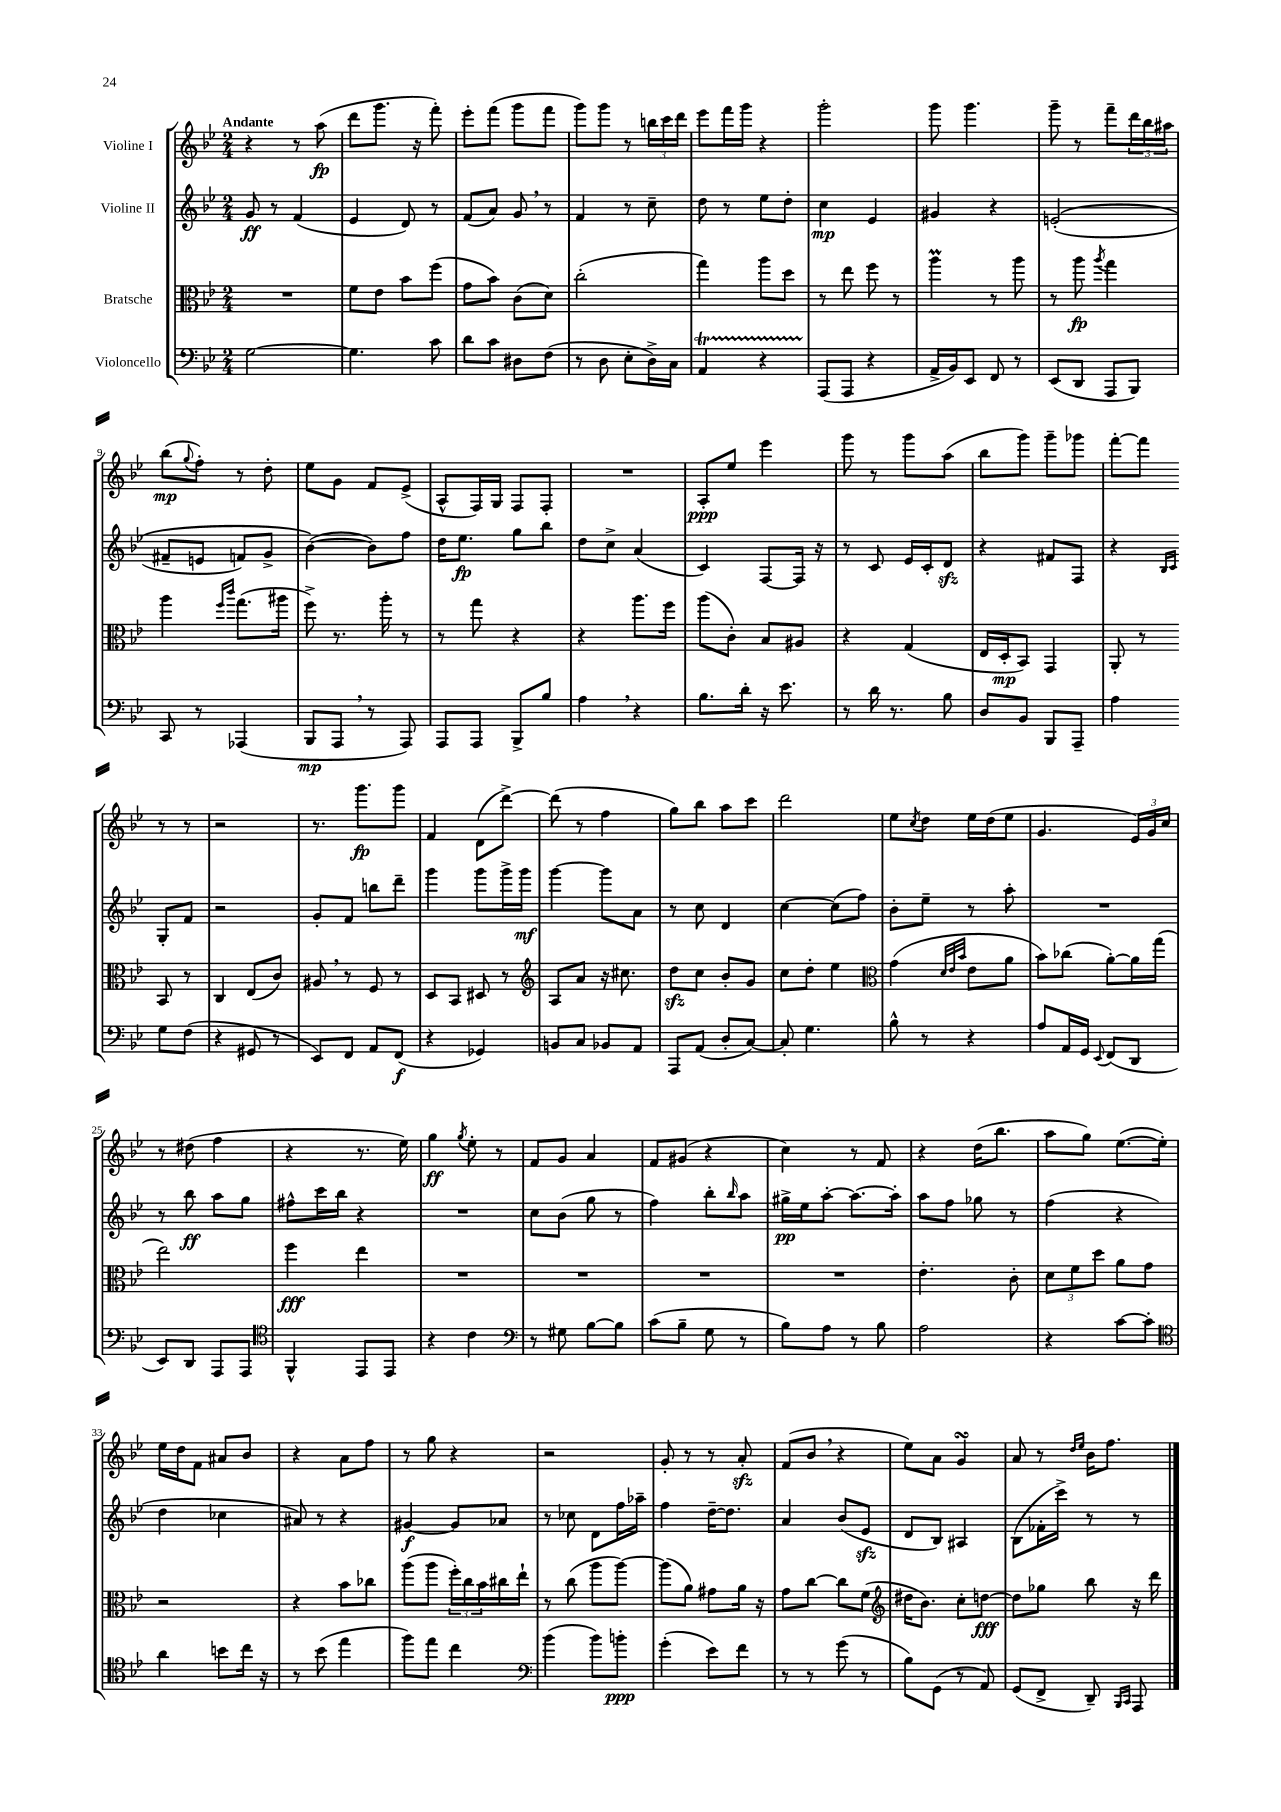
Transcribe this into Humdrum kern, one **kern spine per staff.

**kern	**kern	**kern	**kern
*staff4	*staff3	*staff2	*staff1
*clefF4	*clefC3	*clefG2	*clefG2
*k[b-e-]	*k[b-e-]	*k[b-e-]	*k[b-e-]
*M2/4	*M2/4	*M2/4	*M2/4
[2G\	2r	8g/	4r
.	.	8r	.
.	.	(4f/	8r
.	.	.	(8aa\
=	=	=	=
4.G\]	8f\L	4e-/	8ddd\L
.	8e-\J	.	8.ggg\J
.	8b-\L	8d/)	.
.	.	.	16r
8c\	(8ff\J	8r	8fff'\)
=	=	=	=
8d\L	8g\L	(8f/L	8eee-'\L
8c\J	8b-\J)	8a/J)	(8fff\J
8D#\L	(8c\L	8g/	8ggg\L
(8F\J	8d\J)	8r	8fff\J
=	=	=	=
8r	(2cc'\	4f/	8ggg\L)
8D\	.	.	8ggg\J
8E-'\L	.	8r	8r
16D^\L)	.	8cc~\	24bb\LL
.	.	.	24ccc\
16C\JJ	.	.	.
.	.	.	24ddd\JJ
=	=	=	=
4AA/	4gg\)	8dd\	8eee-\L
.	.	8r	16fff\L
.	.	.	16ggg\JJ
4r	8aa\L	8ee-\L	4r
.	8dd\J	8dd'\J	.
=	=	=	=
(8AAA/L	8r	4cc\	2ggg'\
8AAA/J	8ee-\	.	.
4r	8ff\	4e-/	.
.	8r	.	.
=	=	=	=
16AA^/LL	4aa\	4g#/	8ggg\
16BB-/J)	.	.	.
8EE-/J	.	.	4.ggg\
8FF/	8r	4r	.
8r	8aa\	.	.
=	=	=	=
(8EE-/L	8r	&((2e'/	8ggg~\
8DD/J	8aa\	.	8r
.	8qaa/	.	.
8AAA/L	4gg\	.	8fff~\L
8BBB-/J)	.	.	24ddd\L
.	.	.	24bb-\
.	.	.	24aa#\JJ
=	=	=	=
8CC/	4aa\	8f#~/L	(8bb-\L
.	.	.	8qqgg/
8r	.	8e/J	8ff'\J)
.	16qqff/LL	.	.
.	16qqccc/JJ	.	.
(4AAA-/	(8.gg\L	8f/L)	8r
.	.	8g^/J	8dd'\
.	16aa#\Jk	.	.
=	=	=	=
8BBB-/L	8ff^\)	([4b-\&)	8ee-\L
8AAA/J	8.r	.	8g\J
8r	.	8b-\]L)	8f/L
.	16aa'\	.	.
8AAA/)	8r	8ff\J	(8e-^/J
=	=	=	=
8AAA/L	8r	16dd\LK	8A^^/L
.	.	8.ee-\J	.
8AAA/J	8gg\	.	16F/L)
.	.	.	16G/JJ
8BBB-^/L	4r	8gg\L	8F/L
8B-/J	.	8bb-\J	8F'/J
=	=	=	=
4A\	4r	8dd\L	2r
.	.	8cc^\J	.
4r	8.aa\L	(4a/	.
.	16ff\Jk	.	.
=	=	=	=
8.B-\L	(8aa\L	4c/)	8A'/L
.	8c'\J)	.	8ee-/J
16d'\Jk	.	.	.
16r	8B-/L	[8F/L	4eee-\
8.e-\	.	.	.
.	8A#/J	16F/]Jk	.
.	.	16r	.
=	=	=	=
8r	4r	8r	8ggg\
16d\	.	8c/	8r
8.r	.	.	.
.	(4G/	16e-/LL	8ggg\L
.	.	16c'/J	.
8B-\	.	8d/J	(8aa\J
=	=	=	=
8D/L	16E-/LL	4r	8bb-\L
.	16D'/J	.	.
8BB-/J	8BB-/J)	.	8ggg\J)
8BBB-/L	4GG/	8f#/L	8ggg~\L
8AAA~/J	.	8F/J	8ggg-\J
=	=	=	=
4A\	8AA'/	4r	[8fff'\L
.	8r	.	8fff\]J
.	.	16qqB-/LL	.
.	.	16qqc/JJ	.
8G\L	8BB-/	8G'/L	8r
(8F\J	8r	8f/J	8r
=	=	=	=
4r	4C/	2r	2r
8GG#/	(8E-/L	.	.
8r	8c/J)	.	.
=	=	=	=
8EE-/L)	8A#/	8g'/L	8.r
8FF/J	8r	8f/J	.
.	.	.	8.ggg\L
8AA/L	8F/	8bb\L	.
(8FF/J	8r	8ddd~\J	8ggg\J
=	=	=	=
4r	8D/L	4ggg\	4f/
.	8BB-/J	.	.
4GG-/)	8D#/	8ggg\L	(8d\L
.	8r	16ggg^\L	[8ddd^\J)
.	.	16ggg\JJ	.
=	=	=	=
*	*clefG2	*	*
8BB/L	8A/L	[4ggg\	(8ddd\]
8C/J	8a/J	.	8r
8BB-/L	16r	8ggg\]L	4ff\
.	8.cc#\	.	.
8AA/J	.	8a\J	.
=	=	=	=
8AAA/L	8dd\L	8r	8gg\L)
(8AA/J	8cc\J	8cc\	8bb-\J
8D'/L	8b-'/L	4d/	8aa\L
[8C/J)	8g/J	.	8ccc\J
=	=	=	=
8C'/]	8cc\L	[4cc\	2ddd\
4.G\	8dd'\J	.	.
.	4ee-\	(8cc\]L	.
.	.	8ff\J)	.
=	=	=	=
*	*clefC3	*	*
8B-^^\	(4g\	8b-'\L	8ee-\L
.	.	.	8qcc/
8r	.	8ee-~\J	8dd\J
.	32qqd/LLL	.	.
.	32qqe-/	.	.
.	32qqb-/JJJ	.	.
4r	8e-\L	8r	16ee-\LL
.	.	.	(16dd\J
.	8a\J	8aa'\	8ee-\J
=	=	=	=
8A/L	8b-\L)	2r	4.g/
16AA/L	(8cc-\J	.	.
16GG/JJ	.	.	.
8qqEE-/	.	.	.
(8FF/L	[8a'\L)	.	.
8DD/J	16a\]L	.	24e-/LL)
.	.	.	24g/
.	(16gg\JJ	.	.
.	.	.	24cc/JJ
=	=	=	=
8EE-/L)	2ee-\)	8r	8r
8DD/J	.	8bb-\	(8dd#\
8AAA/L	.	8aa\L	4ff\
8AAA/J	.	8gg\J	.
=	=	=	=
*clefC4	*	*	*
4FF^^/	4ff\	8ff#^^\L	4r
.	.	16ccc\L	.
.	.	16bb-\JJ	.
8EE-/L	4ee-\	4r	8.r
8EE-/J	.	.	.
.	.	.	16ee-\)
=	=	=	=
4r	2r	2r	4gg\
.	.	.	8qgg/
4c\	.	.	8ee-'\
.	.	.	8r
=	=	=	=
*clefF4	*	*	*
8r	2r	8cc\L	8f/L
8G#\	.	(8b-\J	8g/J
[8B-\L	.	8gg\	4a/
8B-\]J	.	8r	.
=	=	=	=
(8c\L	2r	4ff\)	8f/L
8B-~\J	.	.	(8g#/J
8G\	.	8bb-'\L	4r
.	.	16qqbb-/	.
8r	.	8aa\J	.
=	=	=	=
8B-\L)	2r	16gg#^\LL	4cc\)
.	.	16ee-\J	.
8A\J	.	[8aa'\J	.
8r	.	8.aa\_L	8r
8B-\	.	.	8f/
.	.	16aa'\]Jk	.
=	=	=	=
2A\	4.e-'\	8aa\L	4r
.	.	8ff\J	.
.	.	8gg-\	(16dd\LK
.	.	.	8.bb-\J
.	8c'\	8r	.
=	=	=	=
4r	12d\L	(4ff\	8aa\L
.	12f\	.	.
.	.	.	8gg\J)
.	12dd\J	.	.
[8c\L	8a\L	4r	([8.ee-\L
8c'\]J	8g\J	.	.
.	.	.	16ee-'\]Jk)
=	=	=	=
*clefC4	*	*	*
4a\	2r	4dd\	16ee-\LL
.	.	.	16dd\J
.	.	.	8f\J
8b\L	.	4cc-\	8a#/L
16cc\Jk	.	.	8b-/J
16r	.	.	.
=	=	=	=
8r	4r	8a#/)	4r
(8b-\	.	8r	.
4ee-\	8b-\L	4r	8a\L
.	8cc-\J	.	8ff\J
=	=	=	=
8ff\L)	(8aa\L	[4g#/	8r
8ee-\J	8aa\J	.	8gg\
4cc\	24ff'\LL)	8g#/]L	4r
.	24cc\	.	.
.	24b-\	.	.
.	16cc#\	8a-/J	.
.	16ee-`\JJ	.	.
=	=	=	=
*clefF4	*	*	*
(4b-\	8r	8r	2r
.	(8cc\	8cc-\	.
8b-\L)	8aa\L	8d\L	.
8b'\J	[8aa\J)	16ff\L	.
.	.	16aa-~\JJ	.
=	=	=	=
(4g'\	(8aa\]L	4ff\	8g'/
.	8a\J)	.	8r
8e-\L)	8g#\L	[16dd~\LK	8r
.	.	8.dd\]J	.
8f\J	16a\Jk	.	8a'/
.	16r	.	.
=	=	=	=
8r	8g\L	4a/	(8f/L
8r	[8cc\J	.	8b-/J
(8g\	8cc\]L	(8b-/L	4r
8r	(8f\J	8e-/J	.
=	=	=	=
*	*clefG2	*	*
8B-\L)	16dd#\LK	8d/L	8ee-\L)
.	8.b-\J)	.	.
(8GG\J	.	8B-/J)	8a\J
8r	8cc'\L	4A#/	4g/
8AA/)	[8dd\J	.	.
=	=	=	=
(8GG/L	8dd\]L	(8B-\L	8a/
8FF^/J	8gg-\J	16f-'\L	8r
.	.	16ccc^\JJ)	.
.	.	.	16qqdd/LL
.	.	.	16qqee-/JJ
8DD~/)	8bb-\	8r	16b-\LK
.	.	.	8.ff\J
16qqBBB-/LL	.	.	.
16qqCC/JJ	.	.	.
8AAA/	16r	8r	.
.	16ddd\	.	.
==	==	==	==
*-	*-	*-	*-
